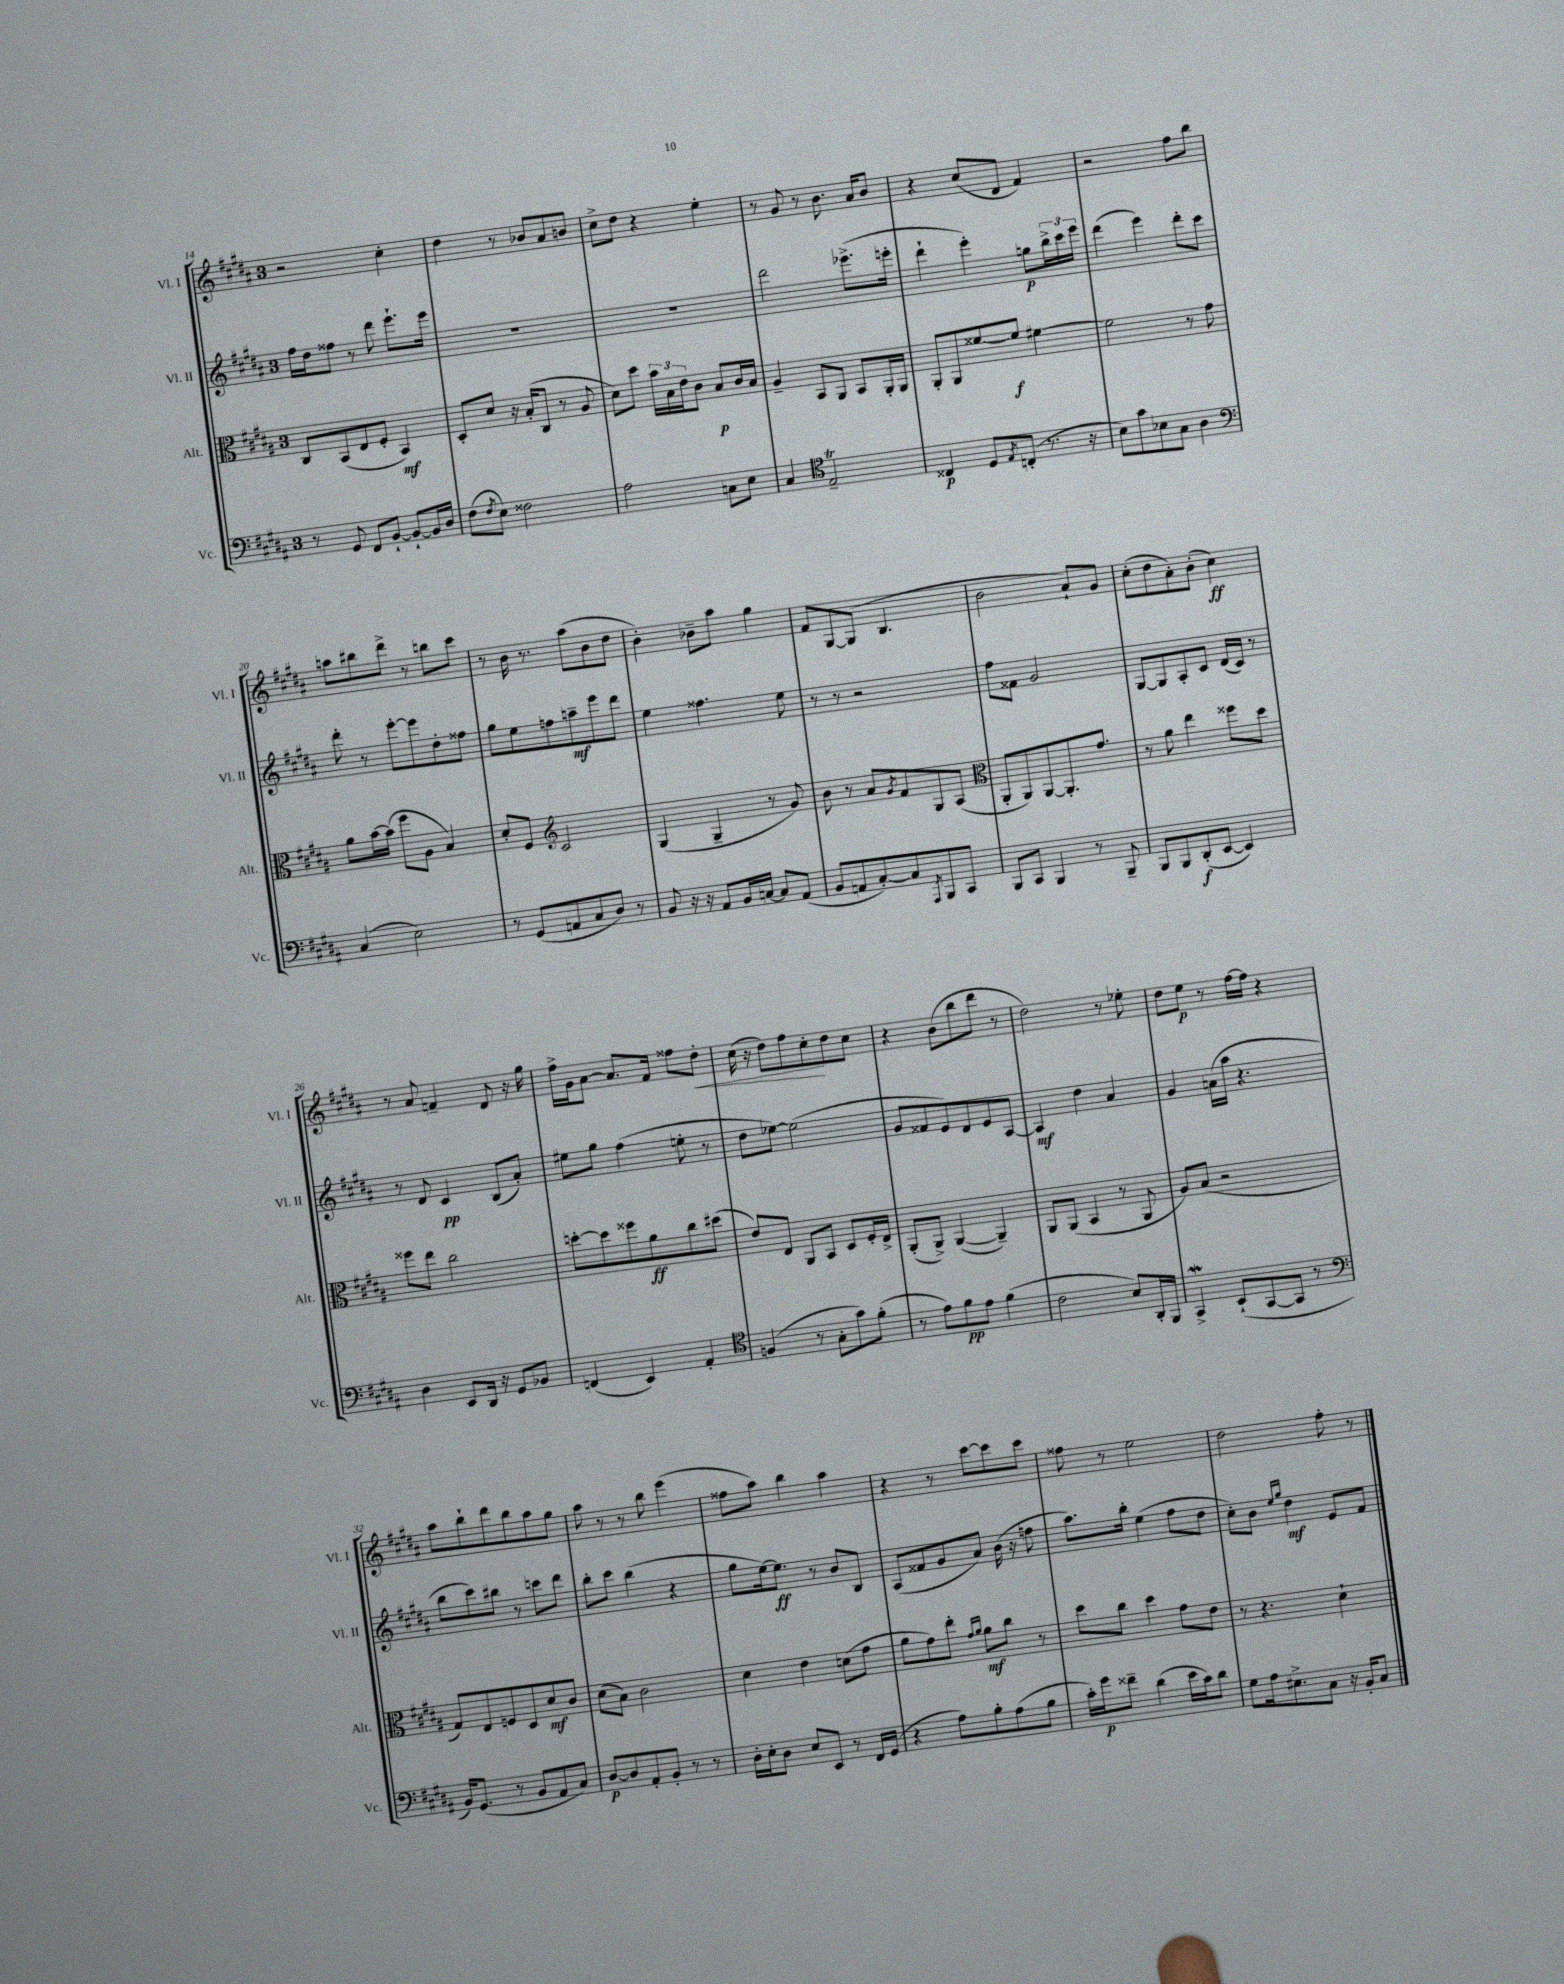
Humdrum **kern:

**kern	**dynam	**kern	**dynam	**kern	**dynam	**kern	**dynam
*part4	*part4	*part3	*part3	*part2	*part2	*part1	*part1
*staff4	*staff4	*staff3	*staff3	*staff2	*staff2	*staff1	*staff1
*I"Vc.	*	*I"Alt.	*	*I"Vl. II	*	*I"Vl. I	*
*I'Vc.	*	*I'Alt.	*	*I'Vl. II	*	*I'Vl. I	*
*clefF4	*	*clefC3	*	*clefG2	*	*clefG2	*
*k[f#c#g#d#a#]	*	*k[f#c#g#d#a#]	*	*k[f#c#g#d#a#]	*	*k[f#c#g#d#a#]	*
*M3/4	*	*M3/4	*	*M3/4	*	*M3/4	*
=14	=14	=14	=14	=14	=14	=14	=14
8r	.	8C#/L	.	16ff#\LL	.	2r	.
.	.	.	.	16dd#\J	.	.	.
8GG#/	.	(8BB/	.	8ff##X\J	.	.	.
8FF#/L	.	8E/	.	8r	.	.	.
[8BB`/J	.	8F#'/J	.	8ddd#\	.	.	.
8BB`/L_	.	4BB/)	mf	8.eee`\L	.	4cc#'\	.
16BB/L]	.	.	.	.	.	.	.
16D#/JJ	.	.	.	16eee\Jk	.	.	.
=15	=15	=15	=15	=15	=15	=15	=15
(8F#\L	.	8D#'/L	.	2.r	.	4dd#\	.
8qF#/	.	.	.	.	.	.	.
8E\J)	.	8d#/J	.	.	.	.	.
2F##X\	.	16r	.	.	.	8r	.
.	.	(16B'/KL	.	.	.	.	.
.	.	8C#/J	.	.	.	8b-X/L	.
.	.	8r	.	.	.	8a#/	.
.	.	8A#/	.	.	.	8bn/J	.
=16	=16	=16	=16	=16	=16	=16	=16
2A#\	.	8d#\L)	.	2.r	.	8cc#^\L	.
.	.	8dd#\J	.	.	.	8dd#\J	.
.	.	24b\LL	.	.	.	4r	.
.	.	24B\	.	.	.	.	.
.	.	24e\J	.	.	.	.	.
.	.	8c#\J	.	.	.	.	.
8Cn\L	.	8B/L	p	.	.	4ee'\	.
8E\J	.	16c#/L	.	.	.	.	.
.	.	16B/JJ	.	.	.	.	.
=17	=17	=17	=17	=17	=17	=17	=17
4C#/	.	4A#~/	.	2ddd#\	.	8r	.
.	.	.	.	.	.	8g#/	.
*clefC4	*	*	*	*	*	*	*
2ET~/	.	8BB/L	.	.	.	8r	.
.	.	8AA#/J	.	.	.	8.b\	.
.	.	8BB/L	.	(8.eee-X^\L	.	.	.
.	.	.	.	.	.	16a#/KL	.
.	.	16AA#'/L	.	.	.	8b/J	.
.	.	16AA#/JJ	.	16eeen'\Jk	.	.	.
=18	=18	=18	=18	=18	=18	=18	=18
4C##X/	p	8AA#'/L	.	4ddd#`\	.	4r	.
.	.	8AA#/	.	.	.	.	.
8D#/L	.	[8f##X/	.	4eee'\)	.	(8cc#/L	.
8qE/	.	.	.	.	.	.	.
(8Cn'/J	.	8f##/J]	f	.	.	8d#/J	.
8.r	.	[4f#X\	.	8ggn\L	p	4f#/)	.
.	.	.	.	24bb^\L	.	.	.
.	.	.	.	24ccc#\	.	.	.
16r	.	.	.	.	.	.	.
.	.	.	.	24eee\JJ	.	.	.
=19	=19	=19	=19	=19	=19	=19	=19
8B\L)	.	2f#\]	.	(4ddd#\	.	2r	.
8g#\	.	.	.	.	.	.	.
8B-X\	.	.	.	4eee\)	.	.	.
8G#\J	.	.	.	.	.	.	.
4A#\	.	8r	.	8ddd#'\L	.	8ff#\L	.
.	.	8g#\	.	8ccc#\J	.	8bb\J	.
!!LO:LB:g=z
=20	=20	=20	=20	=20	=20	=20	=20
*clefF4	*	*	*	*	*	*	*
(4C#/	.	8a#\L	.	8ddd#'\	.	8aan\L	.
.	.	[16b\L	.	8r	.	8bb#X\	.
.	.	(16b\JJ]	.	.	.	.	.
2E\)	.	8ff#\L	.	[8eee'\L	.	8ddd#^\J	.
.	.	8A#\J	.	8eee\]	.	8r	.
.	.	4B/)	.	8dd#'\	.	8bbn\L	.
.	.	.	.	8ff##X\J	.	8ccc#\J	.
=21	=21	=21	=21	=21	=21	=21	=21
8r	.	8d#'/L	.	8gg#\L	.	8r	.
(8GG#/L	.	8F#/J	.	8ee\	.	16b\	.
.	.	.	.	.	.	8.r	.
*	*	*clefG2	*	*	*	*	*
8AAn/	.	2c#/	.	8ffn\	.	.	.
8C#/	.	.	.	8aan~\	mf	(8aa#\L	.
8D#/J)	.	.	.	8eee\	.	8b\	.
8r	.	.	.	8ddd#\J	.	8dd#\J	.
=22	=22	=22	=22	=22	=22	=22	=22
8BB/	.	(4G#/	.	4ee\	.	4b'\)	.
16r	.	.	.	.	.	.	.
16r	.	.	.	.	.	.	.
8AA#/L	.	4G#~/	.	4.ff##X\	.	8b-X~\L	.
16BB/L	.	.	.	.	.	8aa#\J	.
[16Cn/JJ	.	.	.	.	.	.	.
8C/L]	.	8r	.	.	.	4gg#\	.
(8AA#/J	.	8g#/)	.	8ee\	.	.	.
=23	=23	=23	=23	=23	=23	=23	=23
8BB/L	.	8b\	.	8r	.	8f#/L	.
8AAn/	.	8r	.	8r	.	[8G#/	.
[8C#'/)	.	8a#/L	.	2r	.	(8G#/J]	.
.	.	8qg#/	.	.	.	.	.
8C#/]	.	8f#/	.	.	.	4.B/	.
8qAAA#/	.	.	.	.	.	.	.
8BBB/	.	8G#/	.	.	.	.	.
8CC#/J	.	(8A#/J	.	.	.	.	.
=24	=24	=24	=24	=24	=24	=24	=24
*	*	*clefC3	*	*	*	*	*
8BBB/L	.	8AA#'/L	.	8ff#\L	.	2b\	.
8CC#/J	.	8AA#/)	.	8f##X\J	.	.	.
4BBB/	.	[8AA#/	.	2g#/	.	.	.
.	.	8.AA#'/]	.	.	.	.	.
8r	.	.	.	.	.	8a#`/L)	.
.	.	8.g#/J	.	.	.	.	.
8BBB~/	.	.	.	.	.	8g#/J	.
=25	=25	=25	=25	=25	=25	=25	=25
8BBB/L	.	8r	.	[8G#/L	.	(8cc#'\L	.
8BBB/	.	8a#\	.	8G#/]	.	8dd#\	.
(8DD#'/	f	4ee\	.	8A#'/	.	8a#'\)	.
[8EE/J	.	.	.	8c#/J	.	(8b'\J	.
4EE/])	.	8ff##X\L	.	(16d#/LL	.	4cc#\)	ff
.	.	.	.	16c#/JJ)	.	.	.
.	.	8dd#\J	.	8r	.	.	.
!!LO:LB:g=z
=26	=26	=26	=26	=26	=26	=26	=26
4D#\	.	8ff##X\L	.	8r	.	8r	.
.	.	8ee\J	.	8d#/	.	8a#/	.
8EE/L	.	2cc#\	.	4c#/	pp	4fn~/	.
16DD#/Jk	.	.	.	.	.	.	.
16r	.	.	.	.	.	.	.
8GG#/L	.	.	.	(8B/L	.	8d#/	.
8BB-X/J	.	.	.	8a#'/J)	.	16r	.
.	.	.	.	.	.	16gg#\	.
=27	=27	=27	=27	=27	=27	=27	=27
(4FFn/	.	[8ddn'\L	.	8ee#X\L	.	16ff#^\LL	.
.	.	.	.	.	.	16g#\J	.
.	.	8dd\]	.	8gg#\J	.	[8a#\J	.
4EE/)	.	8ff##X\	.	(4ff#\	.	8.a#/L]	.
.	.	8a#\	ff	.	.	.	.
.	.	.	.	.	.	16f#/Jk	.
4AA#'/	.	8cc#\	.	8een'\	.	8ff##X\L	.
!	!	!	!	!	!	!	!LO:HP:b
.	.	(8dd#X\J	.	8r	.	8dd#'\J	<
=28	=28	=28	=28	=28	=28	=28	=28
*clefC4	*	*	*	*	*	*	*
(4Fn/	.	8e/L)	.	8dd#\L	.	(16cc#\	.
.	.	.	.	.	.	16r	.
.	.	8E/J	.	[8ee-X\J)	.	8dd#\L)	.
8r	.	8AA#/L	.	(2ee-\]	.	8ff#\	.
8G#'\L	.	8BB/J	.	.	.	8cc#'\	.
8g#\)	.	8D#/L	.	.	.	8dd#\	[
(8f#'\J	.	16F#'/L	.	.	.	8cc#\J	.
.	.	16E^/JJ	.	.	.	.	.
=29	=29	=29	=29	=29	=29	=29	=29
8r	.	(8AA#'/L	.	8g#/L	.	4r	.
8e\L)	.	8AA#^/J)	.	8f##X/	.	.	.
8f#\	pp	([4AA#/	.	8e/)	.	(8b\L	.
8e\J	.	.	.	8d#/	.	8bb\	.
(4f#\	.	4AA#~/])	.	8e/	.	8ddd#\J	.
.	.	.	.	[8A#/J	.	8r	.
=30	=30	=30	=30	=30	=30	=30	=30
2c#\	.	8AA#/L	.	4A#/]	mf	2dd#\)	.
.	.	(8AA#/J	.	.	.	.	.
.	.	4BB/	.	4dd#\	.	.	.
8B/L)	.	8r	.	4a#/	.	8r	.
16AA#'/L	.	8AA#/	.	.	.	8ee-X'\	.
16FF#/JJ	.	.	.	.	.	.	.
=31	=31	=31	=31	=31	=31	=31	=31
4GG#W^/	.	8A#/L)	.	4g#/	.	8dd#\L	.
.	.	(8B/J	.	.	.	8ee\J	p
(8BB`/L	.	2r	.	(16an\LL	.	8r	.
.	.	.	.	16aa#\JJ	.	.	.
[8GG#/	.	.	.	4.r	.	[16ff#\LL	.
.	.	.	.	.	.	16ff#\JJ]	.
8GG#/J]	.	.	.	.	.	4r	.
8r	.	.	.	.	.	.	.
!!LO:LB:g=z
=32	=32	=32	=32	=32	=32	=32	=32
*clefF4	*	*	*	*	*	*	*
16BB/KL)	.	8G#/L)	.	8bb\L	.	8aa#\L	.
(8.GG#/J	.	.	.	.	.	.	.
.	.	8E/	.	8ccc#\)	.	8bb`\	.
8r	.	8Fn/	.	8bb#X\J	.	8ddd#\	.
8BB/L	.	8D#/	.	8r	.	8bb\	.
8AA#/	.	8d#/	mf	8cccn\L	.	8aa#\	.
8C#/J)	.	8c#/J	.	8ddd#\J	.	8gg#\J	.
=33	=33	=33	=33	=33	=33	=33	=33
[8D#/L	p	(8d#\L	.	8bb'\L	.	8aa#\	.
8D#/]	.	8B\J)	.	8ccc#\J	.	8r	.
8AA#'/	.	2c#\	.	(4bb\	.	8r	.
8BB'/J	.	.	.	.	.	8bb\	.
8r	.	.	.	4r	.	(4eee\	.
8r	.	.	.	.	.	.	.
=34	=34	=34	=34	=34	=34	=34	=34
16D#'\LL	.	4d#\	.	8gg#\L	.	8ff##X\L	.
16E'\J	.	.	.	.	.	.	.
8D#\J	.	.	.	[16ee\k)	.	8aa#\J)	.
.	.	.	.	8.ee\J]	ff	.	.
8E/L	.	4e\	.	.	.	4bb\	.
8EE/J	.	.	.	8r	.	.	.
8r	.	(8dn\L	.	8b/L	.	4aa#\	.
16FF#/LL	.	8g#\J	.	8B/J	.	.	.
(16GG#/JJ	.	.	.	.	.	.	.
=35	=35	=35	=35	=35	=35	=35	=35
4r	.	8a#\L	.	(8A#/L	.	4r	.
.	.	8g#\)	.	8f##X/	.	.	.
8A#\L)	.	8ee'\J	.	8g#/	.	8r	.
.	.	16qqg#/LL	.	.	.	.	.
.	.	16qqa#/JJ	.	.	.	.	.
8B'\	.	8a#\L	mf	8a#/J)	.	[8ccc#\L	.
(8A#\	.	8cc#\J	.	(16b\	.	8ccc#\]	.
.	.	.	.	16r	.	.	.
8B\J	.	8r	.	8ffn\	.	8ccc#\J	.
=36	=36	=36	=36	=36	=36	=36	=36
16c#'\LL)	.	8dd#\L	.	8.aa#\L)	.	8ff##X\	.
16g#\J	p	.	.	.	.	.	.
8f##X~\J	.	8cc#\J	.	.	.	8r	.
.	.	.	.	16bb'\Jk	.	.	.
(4d#\	.	4dd#\	.	(4ee\	.	2ee\	.
16e\LL	.	8g#\L	.	8ff#\L	.	.	.
16c#\J)	.	.	.	.	.	.	.
8d#\J	.	8e\J	.	8dd#\J	.	.	.
=37	=37	=37	=37	=37	=37	=37	=37
8G#\L	.	8r	.	8cc#'\L)	.	2dd#\	.
16A#\k	.	4.r	.	8b\J	.	.	.
8.E#X^\	.	.	.	.	.	.	.
.	.	.	.	16qqee/LL	.	.	.
.	.	.	.	16qqgg#/JJ	.	.	.
.	.	.	.	4dd#\	mf	.	.
8C#\J	.	.	.	.	.	.	.
16r	.	4d#`\	.	8e/L	.	8ff#'\	.
16BB'/KL	.	.	.	.	.	.	.
8C#/J	.	.	.	8f#/J	.	8r	.
==	==	==	==	==	==	==	==
*-	*-	*-	*-	*-	*-	*-	*-
